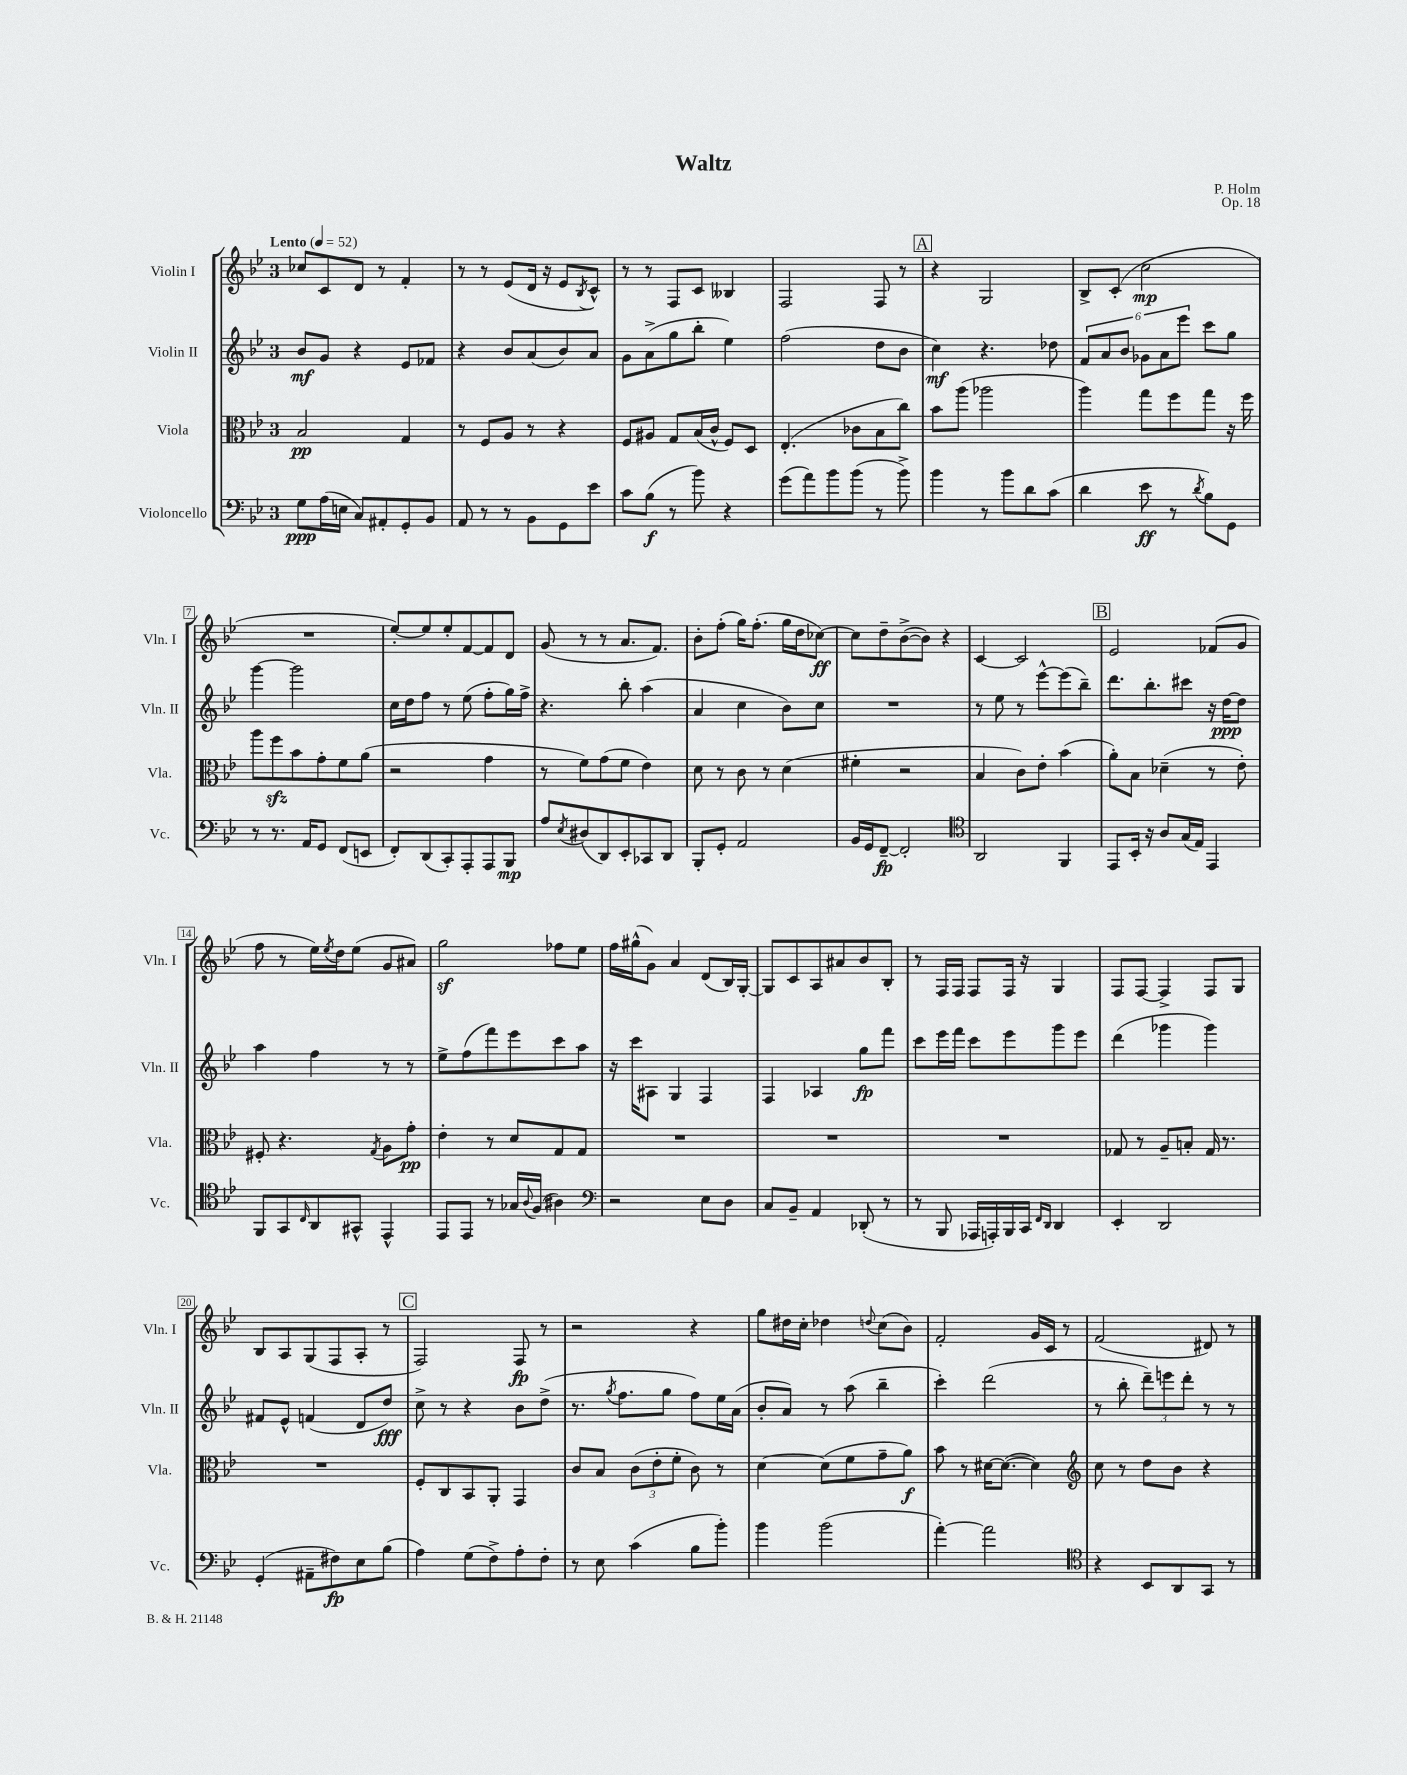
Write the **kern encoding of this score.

**kern	**kern	**kern	**kern
*staff4	*staff3	*staff2	*staff1
*clefF4	*clefC3	*clefG2	*clefG2
*k[b-e-]	*k[b-e-]	*k[b-e-]	*k[b-e-]
*M3/4	*M3/4	*M3/4	*M3/4
*MM52	*MM52	*MM52	*MM52
8G	2B-	8b-	8cc-
(16A	.	8g	8c
16E	.	.	.
8C)	.	4r	8d
8AA#'	.	.	8r
8GG'	4G	8e-	4f'
8BB-	.	8f-	.
=	=	=	=
8AA	8r	4r	8r
8r	8F	.	8r
8r	8A	8b-	(8e-
8BB-	8r	(8a	16d
.	.	.	16r
8GG	4r	8b-)	8e-
.	.	.	8qB-
8e-	.	8a	8c^^)
=	=	=	=
8c	8F	8g	8r
(8B-	8A#	(8a^	8r
8r	8G	8gg	8F
8b-)	(16B-	8bb-'	8c
.	16c^^	.	.
4r	8F)	4ee-)	4B--
.	8D	.	.
=	=	=	=
(8g	(4.E-'	(2ff	2F
8a)	.	.	.
8b-	.	.	.
(8b-	8c-	.	.
8r	8B-	8dd	8F
8b-^)	8cc)	8b-	8r
=	=	=	=
4b-	8b-	4cc)	4r
.	(8aa	.	.
8r	2aa-	4.r	2G
8b-	.	.	.
8d	.	.	.
(8c	.	8dd-	.
=	=	=	=
4d	4aa)	12f	8B-^
.	.	12a	.
.	.	.	(8c'
.	.	12b-	.
8e-	8gg	12g-	2cc
.	.	12a	.
8r	8ff	.	.
.	.	12eee-	.
8qd	.	.	.
8B-)	8gg	8ccc	.
8GG	16r	8gg	.
.	16ff	.	.
=	=	=	=
8r	8aa	[4ggg	2.r
8.r	8ff	.	.
.	8b-	2ggg]	.
16AA	.	.	.
8GG	8g'	.	.
(8FF	8f	.	.
8EE	(8a	.	.
=	=	=	=
8FF')	2r	16cc	[8ee-')
.	.	16dd	.
(8DD	.	8ff	8ee-]
8CC')	.	8r	8ee-'
8AAA'	.	(8ee-	[8f
8AAA	4g	8ff'	8f]
8BBB-	.	16gg)	8d
.	.	16ff^	.
=	=	=	=
8A	8r	4.r	(8g
8qE-	.	.	.
(8D#	8f)	.	8r
8DD)	(8g	.	8r
8EE-'	8f	8bb-'	8.a
8CC-	4e-)	(4aa	.
.	.	.	8.f)
8DD	.	.	.
=	=	=	=
8BBB-'	8d	4a	8b-'
8GG'	8r	.	(8ff'
2AA	8c	4cc	16gg)
.	.	.	(8.ff'
.	8r	.	.
.	(4d	8b-)	16gg
.	.	.	16dd
.	.	8cc	[8cc-)
=	=	=	=
16BB-	4f#'	2.r	8cc-]
16GG	.	.	.
[8FF~	.	.	8dd~
2FF']	2r	.	([8b-^
.	.	.	8b-])
.	.	.	4r
=	=	=	=
*clefC4	*	*	*
2AA	4B-	8r	[4c
.	.	8ee-	.
.	8c)	8r	2c]
.	8e-'	[8eee-^^	.
4FF	(4b-	(8eee-]	.
.	.	8bb-~)	.
=	=	=	=
8EE-	8a')	8.ddd	2e-
16BB-'	8B-	.	.
16r	.	8.bb-'	.
8A	(4d-~	.	.
(16G	.	8ccc#	.
16E-)	.	.	.
4EE-	8r	16r	(8f-
.	.	[16dd	.
.	8e-')	8dd]	8g
=	=	=	=
8FF	8F#'	4aa	8ff
8GG	4.r	.	8r
16qqC	.	.	.
8AA	.	4ff	16ee-)
.	.	.	8qee-
.	.	.	16dd
8GG#^^	.	.	(8ee-
.	8qG	.	.
4EE-^^	8A	8r	8g
.	8g'	8r	8a#)
=	=	=	=
8EE-	4e-'	8ee-^	2gg
8EE-	.	(8ff	.
8r	8r	8fff)	.
16G-	8d	8eee-	.
8qqA	.	.	.
(16F	.	.	.
4A#)	8G	8ccc	8ff-
.	8G	8aa	8ee-
=	=	=	=
*clefF4	*	*	*
2r	2.r	16r	16ff
.	.	16ccc	(16gg#^^
.	.	8A#	8g)
.	.	4G	4a
8E-	.	4F	(8d
8D	.	.	16B-)
.	.	.	[16G'
=	=	=	=
8C	2.r	4F	8G]
8BB-~	.	.	8c
4AA	.	4A-	8A
.	.	.	8a#
(8DD-'	.	8gg	8b-
8r	.	8fff	8B-'
=	=	=	=
8r	2.r	8ccc	8r
8BBB-	.	16eee-	16F
.	.	16fff	16F
16AAA-	.	8ccc	8F
16AAA')	.	.	.
16BBB-	.	8eee-	16F
16CC	.	.	16r
16qqFF	.	.	.
16qqDD	.	.	.
4DD	.	8ggg	4G
.	.	8eee-	.
=	=	=	=
4EE-'	8G-	(4ddd	8F
.	8r	.	[8F
2DD	8A~	4ggg-	4F^]
.	8B'	.	.
.	16G-	4ggg-)	8F
.	8.r	.	.
.	.	.	8G
=	=	=	=
(4GG'	2.r	8f#	8B-
.	.	8e-^^	8A
8AA#~	.	(4f	(8G
8F#)	.	.	8F
8E-	.	8d	8A'
(8B-	.	8dd)	8r
=	=	=	=
4A)	8F'	8cc^	2F)
.	8C	8r	.
(8G	8BB-	4r	.
8F^)	8AA'	.	.
8A'	4GG	8b-	8F
8F'	.	(8dd^	8r
=	=	=	=
8r	8c	8.r	2r
8E-	8B-	.	.
.	.	8qgg	.
.	.	8.ff	.
(4c	(12c	.	.
.	12e-'	.	.
.	.	8gg	.
.	12f'	.	.
8B-	8c)	8ff)	4r
8b-')	8r	16ee-	.
.	.	(16a	.
=	=	=	=
4b-	[4d	8b-'	8gg
.	.	8a)	16dd#
.	.	.	16cc'
(2b-	(8d]	8r	4dd-
.	8f	(8aa	.
.	.	.	8qqdd
.	8g~	4bb-~	(8cc
.	8a)	.	8b-)
=	=	=	=
[4a')	8b-	4ccc')	2f'
.	8r	.	.
2a]	[16d#	(2ddd	.
.	(8.d#_	.	.
.	4d#])	.	16g
.	.	.	16c
.	.	.	8r
=	=	=	=
*clefC4	*clefG2	*	*
4r	8cc	8r	(2f
.	8r	8bb-'	.
8BB-	8dd	12ddd~)	.
.	.	12eee	.
8AA	8b-	.	.
.	.	12ddd'	.
8GG	4r	8r	8d#)
8r	.	8r	8r
==	==	==	==
*-	*-	*-	*-
